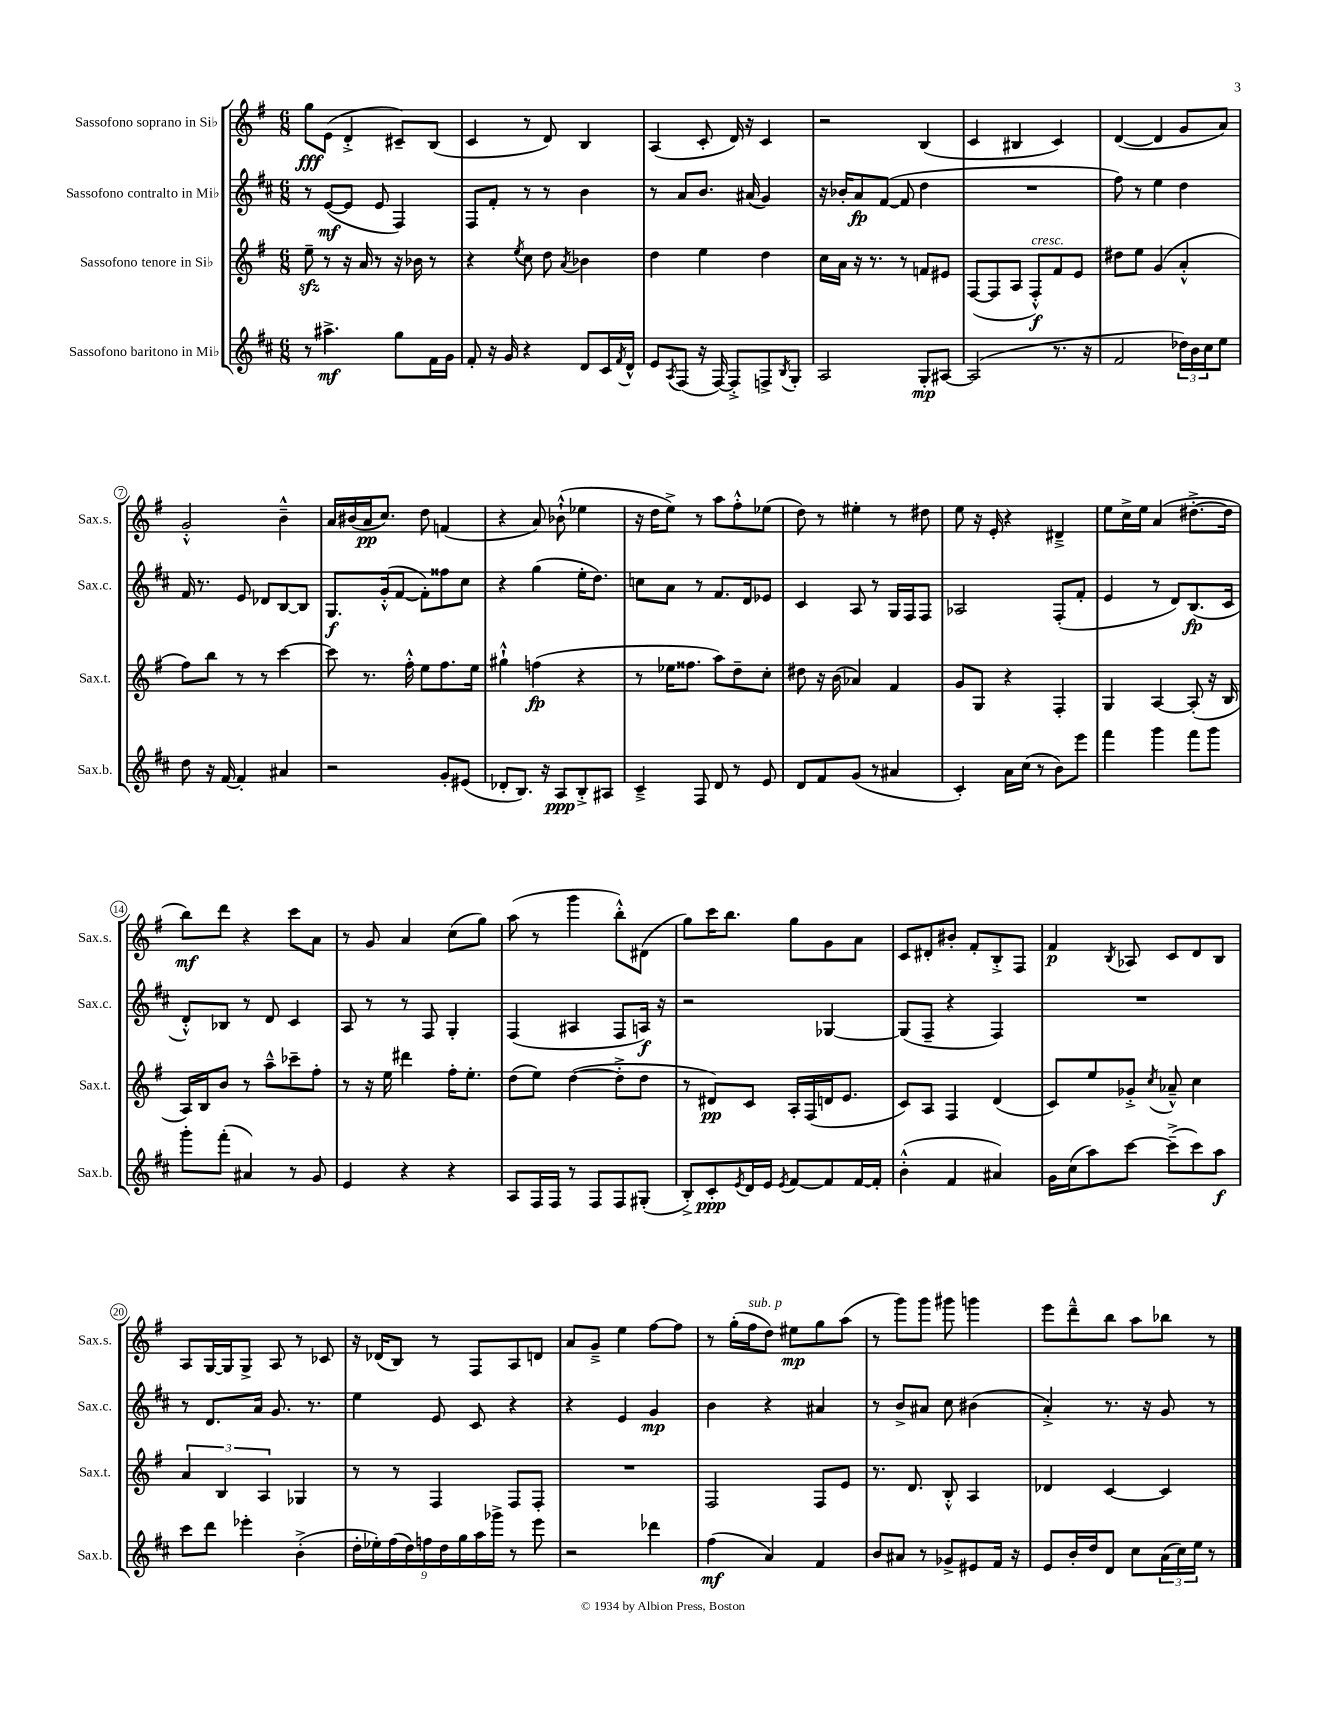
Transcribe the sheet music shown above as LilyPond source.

<<
\new StaffGroup <<
\new Staff = "s0" \with { instrumentName = "Sassofono soprano in Sib" shortInstrumentName = "Sax.s." } {
    \clef treble \key g \major \numericTimeSignature \time 6/8
    g''8\fff e'8( d'4-.-> cis'8--) b8( |
    c'4 r8 d'8) b4 |
    a4( c'8-. d'16) r16 c'4 |
    r2 b4( |
    c'4 bis4 c'4) |
    d'4~( d'4 g'8 a'8) |
    g'2-.-^ b'4---^ |
    a'16 bis'16( a'16\pp c''8.) d''8 f'4( |
    r4 a'8) bes'8-!-^( ees''4 |
    r16 d''16 e''8->) r8 a''8 fis''8-.-^ ees''8( |
    d''8) r8 eis''4-. r8 dis''8 |
    e''8 r16 e'16-. r4 dis'4---> |
    e''8 c''16-> e''16 a'4( dis''8.~-.-> dis''16 |
    b''8\mf) d'''8 r4 c'''8 a'8 |
    r8 g'8 a'4 c''8( g''8) |
    a''8( r8 g'''4 b''8-.-^) dis'8( |
    g''8) c'''16 b''8. g''8 g'8 a'8 |
    c'8 dis'8-. bis'8-. fis'8-. b8-.-> fis8 |
    fis'4\p \acciaccatura { b8 } aes8 c'8 d'8 b8 |
    a8 g16~ g16 g8-> a8 r8 ces'8 |
    r16 des'16( b8) r8 fis8 a8 d'8 |
    a'8 g'8---> e''4 fis''8~ fis''8 |
    r8 g''16-.( fis''16^\markup { \italic "sub. p" } d''8) eis''8\mp g''8 a''8( |
    r8 g'''8) g'''8 gis'''8 g'''4 |
    e'''8 d'''8---^ b''8 a''8 bes''8 r8 \bar "|." |
}
\new Staff = "s1" \with { instrumentName = "Sassofono contralto in Mib" shortInstrumentName = "Sax.c." } {
    \clef treble \key d \major \numericTimeSignature \time 6/8
    r8 e'8~\mf( e'8 e'8 fis4) |
    fis8 fis'8-. r8 r8 b'4 |
    r8 a'8 b'8. ais'16( g'4) |
    r16 bes'16-. a'8\fp fis'8~( fis'8 d''4 |
    R2. |
    fis''8) r8 e''4 d''4 |
    fis'16 r8. e'8 des'8 b8~ b8 |
    g8.\f g'16-.-^( fis'8~ fis'8-.) fisis''8 cis''8 |
    r4 g''4( e''16-. d''8.) |
    c''8 a'8 r8 fis'8. d'16 ees'8 |
    cis'4 a8 r8 g16 fis16 fis8 |
    aes2 fis8-.( fis'8-. |
    e'4 r8 d'8) b8.\fp( cis'16 |
    d'8-.-^) bes8 r8 d'8 cis'4 |
    a8 r8 r8 fis8 g4-. |
    fis4( ais4 fis8 a16\f) r16 |
    r2 ges4~ |
    ges8( fis8-- r4 fis4) |
    R2. |
    r8 d'8. a'16 g'8. r8. |
    e''4 e'8 cis'8 r4 |
    r4 e'4 g'4\mp |
    b'4 r4 ais'4 |
    r8 b'8-> ais'8 cis''8 bis'4( |
    a'4-.->) r8. r16 g'8 r8 \bar "|." |
}
\new Staff = "s2" \with { instrumentName = "Sassofono tenore in Sib" shortInstrumentName = "Sax.t." } {
    \clef treble \key g \major \numericTimeSignature \time 6/8
    e''8--\sfz r8 r16 a'16 r8 r16 bes'16 r8 |
    r4 \acciaccatura { e''8 } c''8 d''8 \acciaccatura { a'8 } bes'4 |
    d''4 e''4 d''4 |
    c''16 a'16 r16 r8. r8 f'8 eis'8 |
    fis8~( fis8 a8 fis8-.-^\f^\markup { \italic "cresc." }) fis'8 e'8 |
    dis''8 e''8 g'4( a'4-.-^ |
    fis''8) b''8 r8 r8 c'''4~ |
    c'''8 r8. fis''16-.-^ e''8 fis''8. e''16 |
    gis''4-!-^ f''4\fp( r4 |
    r8 ees''16 fisis''8. a''8) d''8-- c''8-. |
    dis''8 r16 b'16( aes'4) fis'4 |
    g'8 g8 r4 fis4-. |
    g4 a4~ a8-.( r16 b16 |
    a16) b16 b'8 r8 a''8---^ ces'''8-- fis''8-. |
    r8 r16 e''16 dis'''4 fis''16-. e''8.-. |
    d''8( e''8) d''4~( d''8-.-> d''8 |
    r8 dis'8\pp) c'8 a16-. fis16( d'16 e'8. |
    c'8) a8 fis4 d'4( |
    c'8) e''8 ges'8-.-> \acciaccatura { c''8 } aes'8---^ c''4 |
    \tuplet 3/2 { a'4 b4 a4 } ges4 |
    r8 r8 fis4 fis8 fis8-. |
    R2. |
    fis2 fis8 e'8 |
    r8. d'8. b8-.-^ a4 |
    des'4 c'4~ c'4 \bar "|." |
}
\new Staff = "s3" \with { instrumentName = "Sassofono baritono in Mib" shortInstrumentName = "Sax.b." } {
    \clef treble \key d \major \numericTimeSignature \time 6/8
    r8 ais''4.->\mf g''8 fis'16 g'16 |
    fis'8-. r16 g'16 r4 d'8 cis'16 \acciaccatura { fis'8 } d'16-^ |
    e'8 \acciaccatura { a8 } fis8( r16 fis16~) fis8-.-> f8-> \acciaccatura { b8 } g8-. |
    a2 g8-.\mp ais8~ |
    ais2( r8. r16 |
    fis'2 \tuplet 3/2 { des''16) b'16 cis''16 } e''8 |
    d''8 r16 fis'16~ fis'4-. ais'4 |
    r2 g'8-. eis'8( |
    des'8-. b8.) r16 a8\ppp b8-.-> ais8 |
    cis'4---> fis8 d'8 r8 e'8 |
    d'8 fis'8 g'8( r8 ais'4 |
    cis'4-.) a'16 cis''16( r8 b'8) e'''8 |
    fis'''4 g'''4 fis'''8 g'''8 |
    g'''8-. fis'''8-.( ais'4) r8 g'8 |
    e'4 r4 r4 |
    a8 fis16 fis16 r8 fis8 fis8 gis8-.( |
    b8-.->) cis'8-.\ppp \acciaccatura { e'8 } d'16 e'16 \acciaccatura { e'8 } fis'8~ fis'8 fis'16~ fis'16-. |
    b'4-.-^( fis'4 ais'4) |
    g'16 cis''16( a''8) cis'''8~ cis'''8--->( cis'''8) a''8\f |
    cis'''8 d'''8 ees'''4-. b'4-.->( |
    \tuplet 9/8 { d''16-. ees''16-.) fis''16( d''16) f''16 d''16 g''16 a''16 ges'''16-> } r8 e'''8 |
    r2 des'''4 |
    fis''4\mf( a'4) fis'4 |
    b'8 ais'8 r8 ges'8-> eis'8 fis'16 r16 |
    e'8 b'16-. d''16 d'8 cis''8 \tuplet 3/2 { a'16( cis''16) e''16 } r8 \bar "|." |
}
>>
>>
\layout { \context { \Score \override BarNumber.stencil = #(make-stencil-circler 0.1 0.3 ly:text-interface::print) } }
